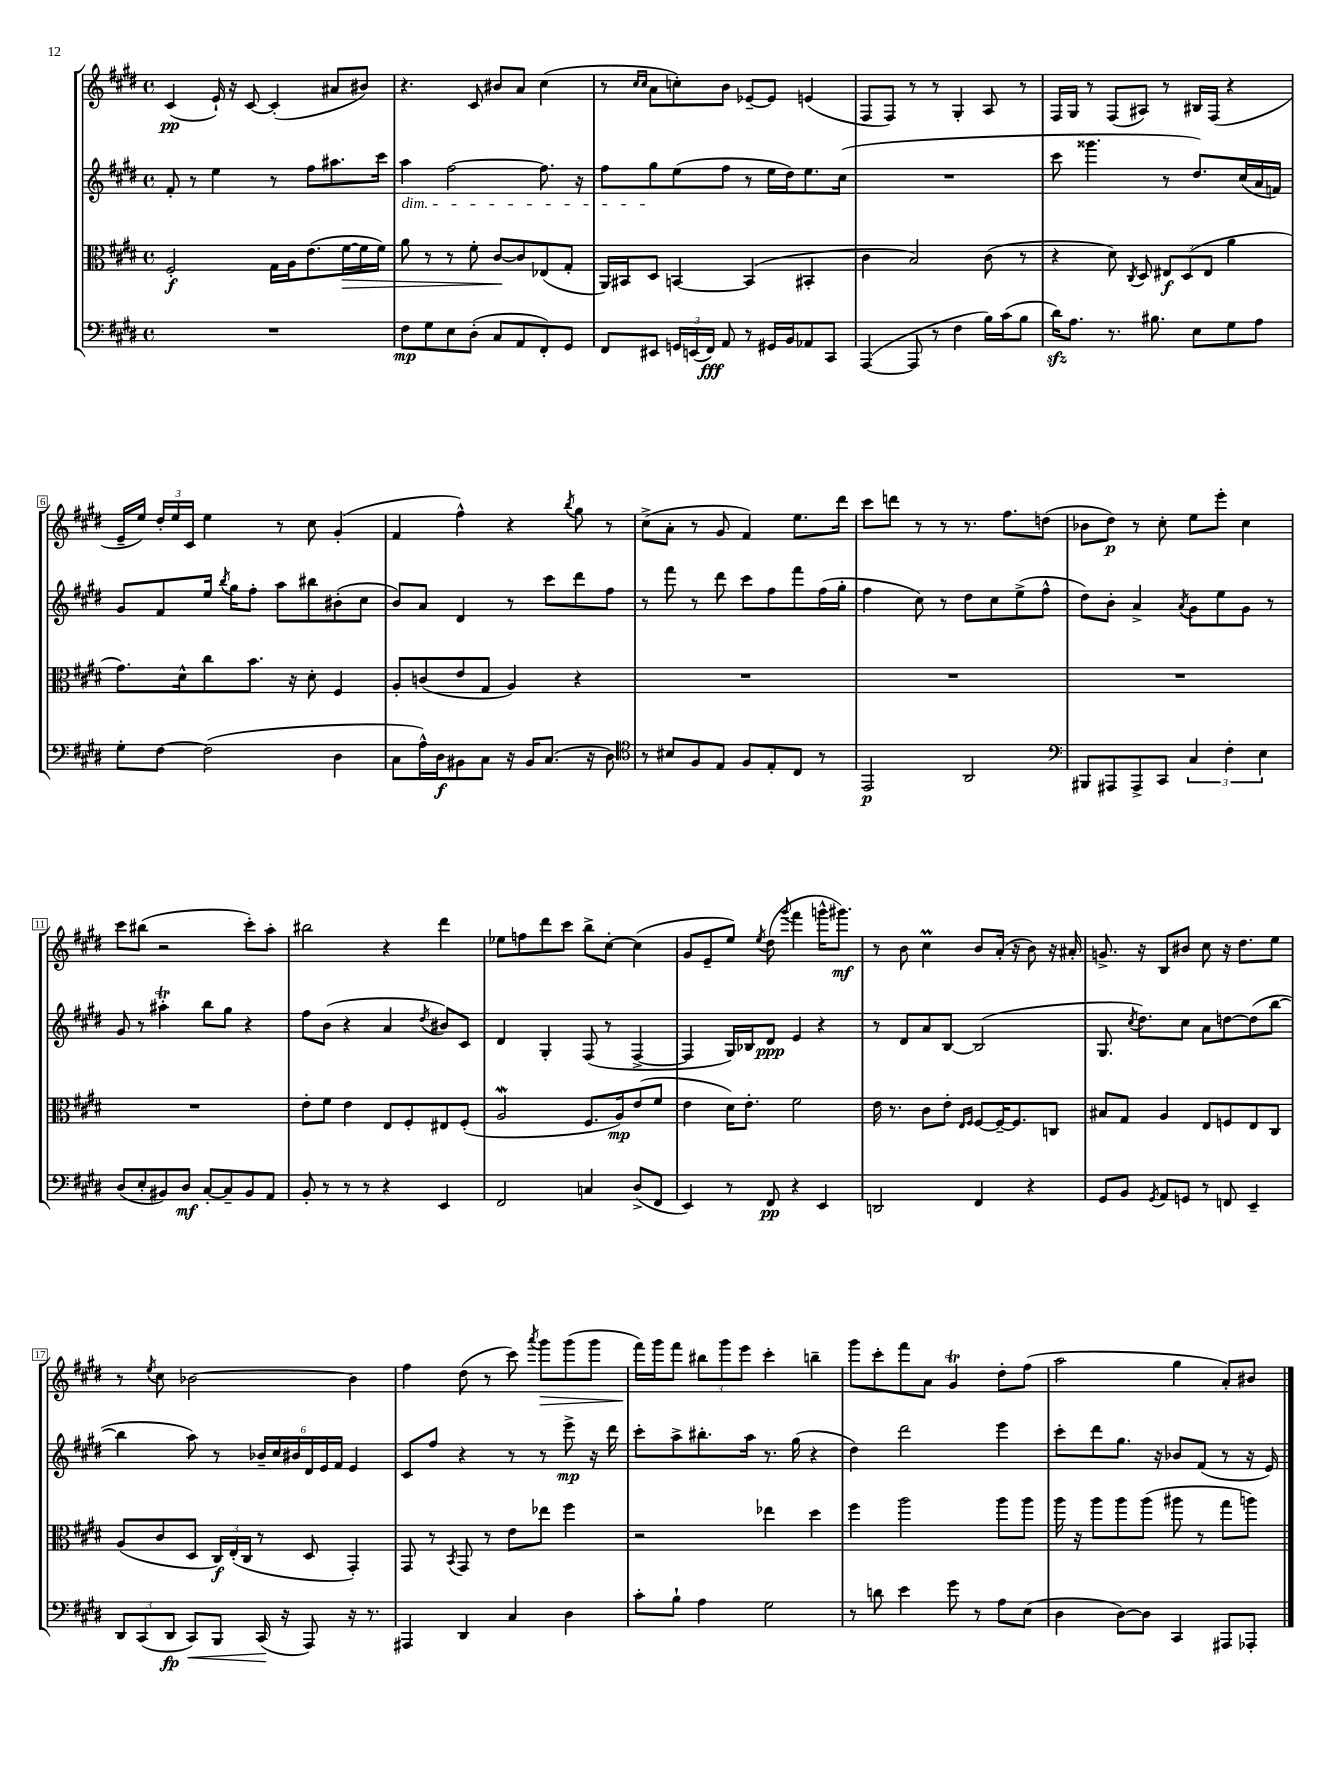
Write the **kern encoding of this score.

**kern	**dynam	**kern	**dynam	**kern	**dynam	**kern	**dynam
*part4	*part4	*part3	*part3	*part2	*part2	*part1	*part1
*staff4	*staff4	*staff3	*staff3	*staff2	*staff2	*staff1	*staff1
*clefF4	*	*clefC3	*	*clefG2	*	*clefG2	*
*k[f#c#g#d#]	*	*k[f#c#g#d#]	*	*k[f#c#g#d#]	*	*k[f#c#g#d#]	*
*M4/4	*	*M4/4	*	*M4/4	*	*M4/4	*
*met(c)	*	*met(c)	*	*met(c)	*	*met(c)	*
=1	=1	=1	=1	=1	=1	=1	=1
1r	.	2F#'/	f	8f#'/	.	(4c#/	pp
.	.	.	.	8r	.	.	.
.	.	.	.	4ee\	.	16e`/)	.
.	.	.	.	.	.	16r	.
.	.	.	.	.	.	[8c#/	.
.	.	16G#\LL	.	8r	.	(4c#'/]	.
.	.	16A\J	.	.	.	.	.
.	.	(8.e\	.	8ff#\L	.	.	.
.	.	.	.	8.aa#X\	.	8a#X/L	.
!	!	!	!LO:HP:b	!	!	!	!
.	.	[16f#\L	>	.	.	.	.
.	.	16f#\]	.	.	.	8b#X/J)	.
.	.	16f#\JJ)	.	16ccc#\Jk	.	.	.
=2	=2	=2	=2	=2	=2	=2	=2
!	!	!	!	!LO:TX:b:i:t=dim.	!	!	!
8F#\L	mp	8a\	.	4aa\	.	4.r	.
8G#\	.	8r	.	.	.	.	.
8E\	.	8r	.	[2ff#\	.	.	.
(8D#'\J	.	8f#'\	.	.	.	8c#/	.
8C#/L	.	[8c#/L	.	.	.	8b#X/L	.
8AA/	.	8c#/]	]	.	.	8a/J	.
8FF#'/)	.	(8E-X/	.	8.ff#\]	.	(4cc#\	.
8GG#/J	.	8G#'/J	.	.	.	.	.
.	.	.	.	16r	.	.	.
=3	=3	=3	=3	=3	=3	=3	=3
8FF#/L	.	16AA/LL)	.	8ff#\L	.	8r	.
.	.	16BB#X/J	.	.	.	.	.
.	.	.	.	.	.	16qqcc#/LL	.
.	.	.	.	.	.	16qqcc#/JJ	.
8EE#X/J	.	8D#/J	.	8gg#\	.	8a\L	.
24GGn/LL	.	[4BBn/	.	(8ee\	.	8ccn'\)	.
(24EEn/	.	.	.	.	.	.	.
24FF#/JJ)	fff	.	.	.	.	.	.
8AA/	.	.	.	8ff#\J	.	8b\J	.
8r	.	(4BB/]	.	8r	.	[8e-X~/L	.
16GG#X/LL	.	.	.	16ee\LL	.	8e-/J]	.
16BB/J	.	.	.	16dd#\J)	.	.	.
8AA-X/	.	4BB#X'/	.	8.ee\	.	(4en/	.
8CC#/J	.	.	.	.	.	.	.
.	.	.	.	(16cc#\Jk	.	.	.
=4	=4	=4	=4	=4	=4	=4	=4
([4AAA/	.	4c#\	.	1r	.	8F#/L	.
.	.	.	.	.	.	8F#/J)	.
8AAA/]	.	2B/)	.	.	.	8r	.
8r	.	.	.	.	.	8r	.
4F#\	.	.	.	.	.	4G#'/	.
16B\LL)	.	(8c#\	.	.	.	8A/	.
(16c#\J	.	.	.	.	.	.	.
8B\J	.	8r	.	.	.	8r	.
=5	=5	=5	=5	=5	=5	=5	=5
16d#zz\KL)	.	4r	.	8ccc#\	.	16F#/LL	.
8.A\J	.	.	.	.	.	16G#/JJ	.
.	.	.	.	4.ggg##X\	.	8r	.
8.r	.	8d#\)	.	.	.	(8F#/L	.
.	.	8qC#/	.	.	.	.	.
.	.	8D#/	.	.	.	8A#X/J)	.
8.B#X\	.	.	.	.	.	.	.
.	.	12E#X/L	f	8r	.	8r	.
.	.	(12D#/	.	.	.	.	.
8E\L	.	.	.	8.dd#/L)	.	16B#X/LL	.
.	.	12E#/J	.	.	.	.	.
.	.	.	.	.	.	(16F#/JJ	.
8G#\	.	4a\	.	.	.	4r	.
.	.	.	.	(16cc#/L	.	.	.
8A\J	.	.	.	16a/	.	.	.
.	.	.	.	16fn/JJ)	.	.	.
!!LO:LB:g=z
=6	=6	=6	=6	=6	=6	=6	=6
8G#'\L	.	8.g#\L)	.	8g#/L	.	16e~/LL	.
.	.	.	.	.	.	16ee/JJ)	.
[8F#\J	.	.	.	8f#/	.	24dd#'/LL	.
.	.	.	.	.	.	24ee/	.
.	.	16d#^^\k	.	.	.	.	.
.	.	.	.	.	.	24c#/JJ	.
(2F#\]	.	8cc#\	.	16ee/Jk	.	4ee\	.
.	.	.	.	8qbb/	.	.	.
.	.	.	.	16gg#\KL	.	.	.
.	.	8.b\J	.	8ff#'\J	.	.	.
.	.	.	.	8aa\L	.	8r	.
.	.	16r	.	.	.	.	.
.	.	8d#'\	.	8bb#X\	.	8cc#\	.
4D#\	.	4F#/	.	(8b#X'\	.	(4g#'/	.
.	.	.	.	8cc#\J	.	.	.
=7	=7	=7	=7	=7	=7	=7	=7
8C#\L	.	8A'/L	.	8b/L)	.	4f#/	.
16A^^\L)	.	(8cn/	.	8a/J	.	.	.
16D#\J	f	.	.	.	.	.	.
8BB#X\	.	8e/	.	4d#/	.	4ff#^^\)	.
8C#\J	.	8G#/J	.	.	.	.	.
16r	.	4A/)	.	8r	.	4r	.
16BB#/KL	.	.	.	.	.	.	.
(8.C#/J	.	.	.	8ccc#\L	.	.	.
.	.	.	.	.	.	8qbb/	.
.	.	4r	.	8ddd#\	.	8gg#\	.
16r	.	.	.	.	.	.	.
8D#\)	.	.	.	8ff#\J	.	8r	.
=8	=8	=8	=8	=8	=8	=8	=8
*clefC4	*	*	*	*	*	*	*
8r	.	1r	.	8r	.	(8cc#^\L	.
8B#X/L	.	.	.	8fff#\	.	8a'\J	.
8F#/	.	.	.	8r	.	8r	.
8E/J	.	.	.	8ddd#\	.	8g#/	.
8F#/L	.	.	.	8ccc#\L	.	4f#/)	.
8E'/	.	.	.	8ff#\	.	.	.
8C#/J	.	.	.	8fff#\	.	8.ee\L	.
8r	.	.	.	(16ff#\L	.	.	.
.	.	.	.	16gg#'\JJ	.	16ddd#\Jk	.
=9	=9	=9	=9	=9	=9	=9	=9
2EE/	p	1r	.	4ff#\	.	8ccc#\L	.
.	.	.	.	.	.	8dddn\J	.
.	.	.	.	8cc#\)	.	8r	.
.	.	.	.	8r	.	8r	.
2AA/	.	.	.	8dd#\L	.	8.r	.
.	.	.	.	8cc#\	.	.	.
.	.	.	.	.	.	8.ff#\L	.
.	.	.	.	(8ee^\	.	.	.
.	.	.	.	8ff#^^\J	.	(8ddn\J	.
=10	=10	=10	=10	=10	=10	=10	=10
*clefF4	*	*	*	*	*	*	*
8BBB#X/L	.	1r	.	8dd#\L)	.	8b-X\L	.
8AAA#X/	.	.	.	8b'\J	.	8dd#\J)	p
8AAA#^/	.	.	.	4a^/	.	8r	.
8CC#/J	.	.	.	.	.	8cc#'\	.
.	.	.	.	8qa/	.	.	.
6C#/	.	.	.	8g#\L	.	8ee\L	.
.	.	.	.	8ee\	.	8eee'\J	.
6F#'\	.	.	.	.	.	.	.
.	.	.	.	8g#\J	.	4cc#\	.
6E\	.	.	.	.	.	.	.
.	.	.	.	8r	.	.	.
!!LO:LB:g=z
=11	=11	=11	=11	=11	=11	=11	=11
(8D#/L	.	1r	.	8g#/	.	8ccc#\L	.
8E'/	.	.	.	8r	.	(8bb#X\J	.
8BB#X/)	.	.	.	4aa#Xt'\	.	2r	.
8D#/J	mf	.	.	.	.	.	.
[8C#'/L	.	.	.	8bb\L	.	.	.
8C#~/]	.	.	.	8gg#\J	.	.	.
8BB#/	.	.	.	4r	.	8ccc#'\L)	.
8AA/J	.	.	.	.	.	8aa'\J	.
=12	=12	=12	=12	=12	=12	=12	=12
8BB'/	.	8e'\L	.	8ff#\L	.	2bb#X\	.
8r	.	8f#\J	.	(8b\J	.	.	.
8r	.	4e\	.	4r	.	.	.
8r	.	.	.	.	.	.	.
4r	.	8E/L	.	4a/	.	4r	.
.	.	8F#'/	.	.	.	.	.
.	.	.	.	8qdd#/	.	.	.
4EE/	.	8E#X/	.	8b#X/L)	.	4ddd#\	.
.	.	(8F#'/J	.	8c#/J	.	.	.
=13	=13	=13	=13	=13	=13	=13	=13
2FF#/	.	2Aw/	.	4d#/	.	8ee-X\L	.
.	.	.	.	.	.	8ffn\	.
.	.	.	.	4G#'/	.	8ddd#\	.
.	.	.	.	.	.	8ccc#\J	.
4Cn/	.	8.F#/L	.	(8F#/	.	8bb^\L	.
.	.	.	.	8r	.	[8cc#'\J	.
.	.	16A/k)	mp	.	.	.	.
(8D#^/L	.	(8e/	.	[4F#^/	.	(4cc#\]	.
8FF#/J	.	8f#/J	.	.	.	.	.
=14	=14	=14	=14	=14	=14	=14	=14
4EE/)	.	4e\	.	4F#/]	.	8g#/L	.
.	.	.	.	.	.	8e~/	.
8r	.	16d#\KL)	.	16G#/LL)	.	8ee/J)	.
.	.	8.e'\J	.	16B-X/J	.	.	.
.	.	.	.	.	.	8qee/	.
8FF#/	pp	.	.	8d#/J	ppp	(8dd#\	.
.	.	.	.	.	.	8qggg#/	.
4r	.	2f#\	.	4e/	.	4fff#\	.
4EE/	.	.	.	4r	.	16gggn^^\KL	.
.	.	.	.	.	.	8.ggg#X\J)	mf
=15	=15	=15	=15	=15	=15	=15	=15
2DDn/	.	16e\	.	8r	.	8r	.
.	.	8.r	.	.	.	.	.
.	.	.	.	8d#/L	.	8b\	.
.	.	8c#\L	.	8a/	.	4cc#M\	.
.	.	8e'\J	.	[8B/J	.	.	.
.	.	16qqE/LL	.	.	.	.	.
.	.	16qqF#/JJ	.	.	.	.	.
4FF#/	.	[8F#/L	.	(2B/]	.	8b/L	.
.	.	16F#~/K_	.	.	.	(16a'/Jk	.
.	.	8.F#/]	.	.	.	16r	.
4r	.	.	.	.	.	8b\)	.
.	.	8Cn/J	.	.	.	16r	.
.	.	.	.	.	.	16a#X'/	.
=16	=16	=16	=16	=16	=16	=16	=16
8GG#/L	.	8B#X/L	.	8.G#/	.	8.gn^/	.
8BB/J	.	8G#/J	.	.	.	.	.
.	.	.	.	8qcc#/	.	.	.
.	.	.	.	8.dd#\L)	.	16r	.
8qGG#/	.	.	.	.	.	.	.
8AA/L	.	4A/	.	.	.	8B/L	.
8GGn/J	.	.	.	8cc#\J	.	8b#X/J	.
8r	.	8E/L	.	8a\L	.	8cc#\	.
8FFn/	.	8Fn/	.	[8ddn\	.	16r	.
.	.	.	.	.	.	8.dd#\L	.
4EE~/	.	8E/	.	(8dd\]	.	.	.
.	.	8C#/J	.	[8bb\J	.	8ee\J	.
!!LO:LB:g=z
=17	=17	=17	=17	=17	=17	=17	=17
12DD#/L	.	(8A/L	.	4bb\]	.	8r	.
(12CC#/	.	.	.	.	.	.	.
.	.	.	.	.	.	8qee/	.
.	.	8c#/	.	.	.	8cc#\	.
12DD#/J	fp	.	.	.	.	.	.
!	!LO:HP:b	!	!	!	!	!	!
8CC#/L)	<	8D#/J	.	8aa\)	.	[2b-X\	.
8BBB/J	.	24C#/LL)	f	8r	.	.	.
.	.	(24E'/	.	.	.	.	.
.	.	24C#/JJ	.	.	.	.	.
(16CC#/	.	8r	.	24b-X~/LL	.	.	.
.	.	.	.	24cc#/	.	.	.
16r	[	.	.	.	.	.	.
.	.	.	.	24b#X/	.	.	.
8AAA/)	.	8D#/	.	24d#/	.	.	.
.	.	.	.	24e/	.	.	.
.	.	.	.	24f#/JJ	.	.	.
16r	.	4GG#'/)	.	4e/	.	4b-\]	.
8.r	.	.	.	.	.	.	.
=18	=18	=18	=18	=18	=18	=18	=18
4AAA#X/	.	8GG#/	.	8c#/L	.	4ff#\	.
.	.	8r	.	8ff#/J	.	.	.
.	.	8qBB/	.	.	.	.	.
4DD#/	.	8GG#/	.	4r	.	(8dd#\	.
.	.	8r	.	.	.	8r	.
4C#/	.	8e\L	.	8r	.	8ccc#\)	.
.	.	.	.	.	.	8qaaa/	.
!	!	!	!	!	!	!	!LO:HP:b
.	.	8ee-X\J	.	8r	.	8ggg#\L	>
4D#\	.	4ff#\	.	8eee^\	mp	(8ggg#\	.
.	.	.	.	16r	.	8ggg#\J	.
.	.	.	.	16ddd#\	.	.	.
=19	=19	=19	=19	=19	=19	=19	=19
8c#'\L	.	2r	.	8ccc#'\L	.	16fff#\LL)	.
.	.	.	.	.	.	16ggg#\J	]
8B`\J	.	.	.	8aa^\	.	8fff#\J	.
4A\	.	.	.	8.bb#X'\	.	12bb#X\L	.
.	.	.	.	.	.	12ggg#\	.
.	.	.	.	.	.	12eee\J	.
.	.	.	.	16aa\Jk	.	.	.
2G#\	.	4ee-X\	.	8.r	.	4ccc#'\	.
.	.	.	.	(16gg#\	.	.	.
.	.	4dd#\	.	4r	.	4bbn~\	.
=20	=20	=20	=20	=20	=20	=20	=20
8r	.	4ff#\	.	4dd#\)	.	8ggg#\L	.
8dn\	.	.	.	.	.	8ccc#'\	.
4e\	.	2aa\	.	2ddd#\	.	8fff#\	.
.	.	.	.	.	.	8a\J	.
8g#\	.	.	.	.	.	4g#t/	.
8r	.	.	.	.	.	.	.
8A\L	.	8aa\L	.	4eee\	.	8dd#'\L	.
(8E\J	.	8aa\J	.	.	.	(8ff#\J	.
=21	=21	=21	=21	=21	=21	=21	=21
4D#\	.	16aa\	.	8ccc#'\L	.	2aa\	.
.	.	16r	.	.	.	.	.
.	.	8aa\L	.	8ddd#\	.	.	.
[8D#\L)	.	8aa\	.	8.gg#\J	.	.	.
8D#\J]	.	(8aa\J	.	.	.	.	.
.	.	.	.	16r	.	.	.
4CC#/	.	8aa#X\	.	8b-X/L	.	4gg#\	.
.	.	8r	.	(8f#/J	.	.	.
8AAA#X/L	.	8gg#\L	.	8r	.	8a'/L)	.
8AAA-X'/J	.	8aan\J)	.	16r	.	8b#X/J	.
.	.	.	.	16e/)	.	.	.
==	==	==	==	==	==	==	==
*-	*-	*-	*-	*-	*-	*-	*-
